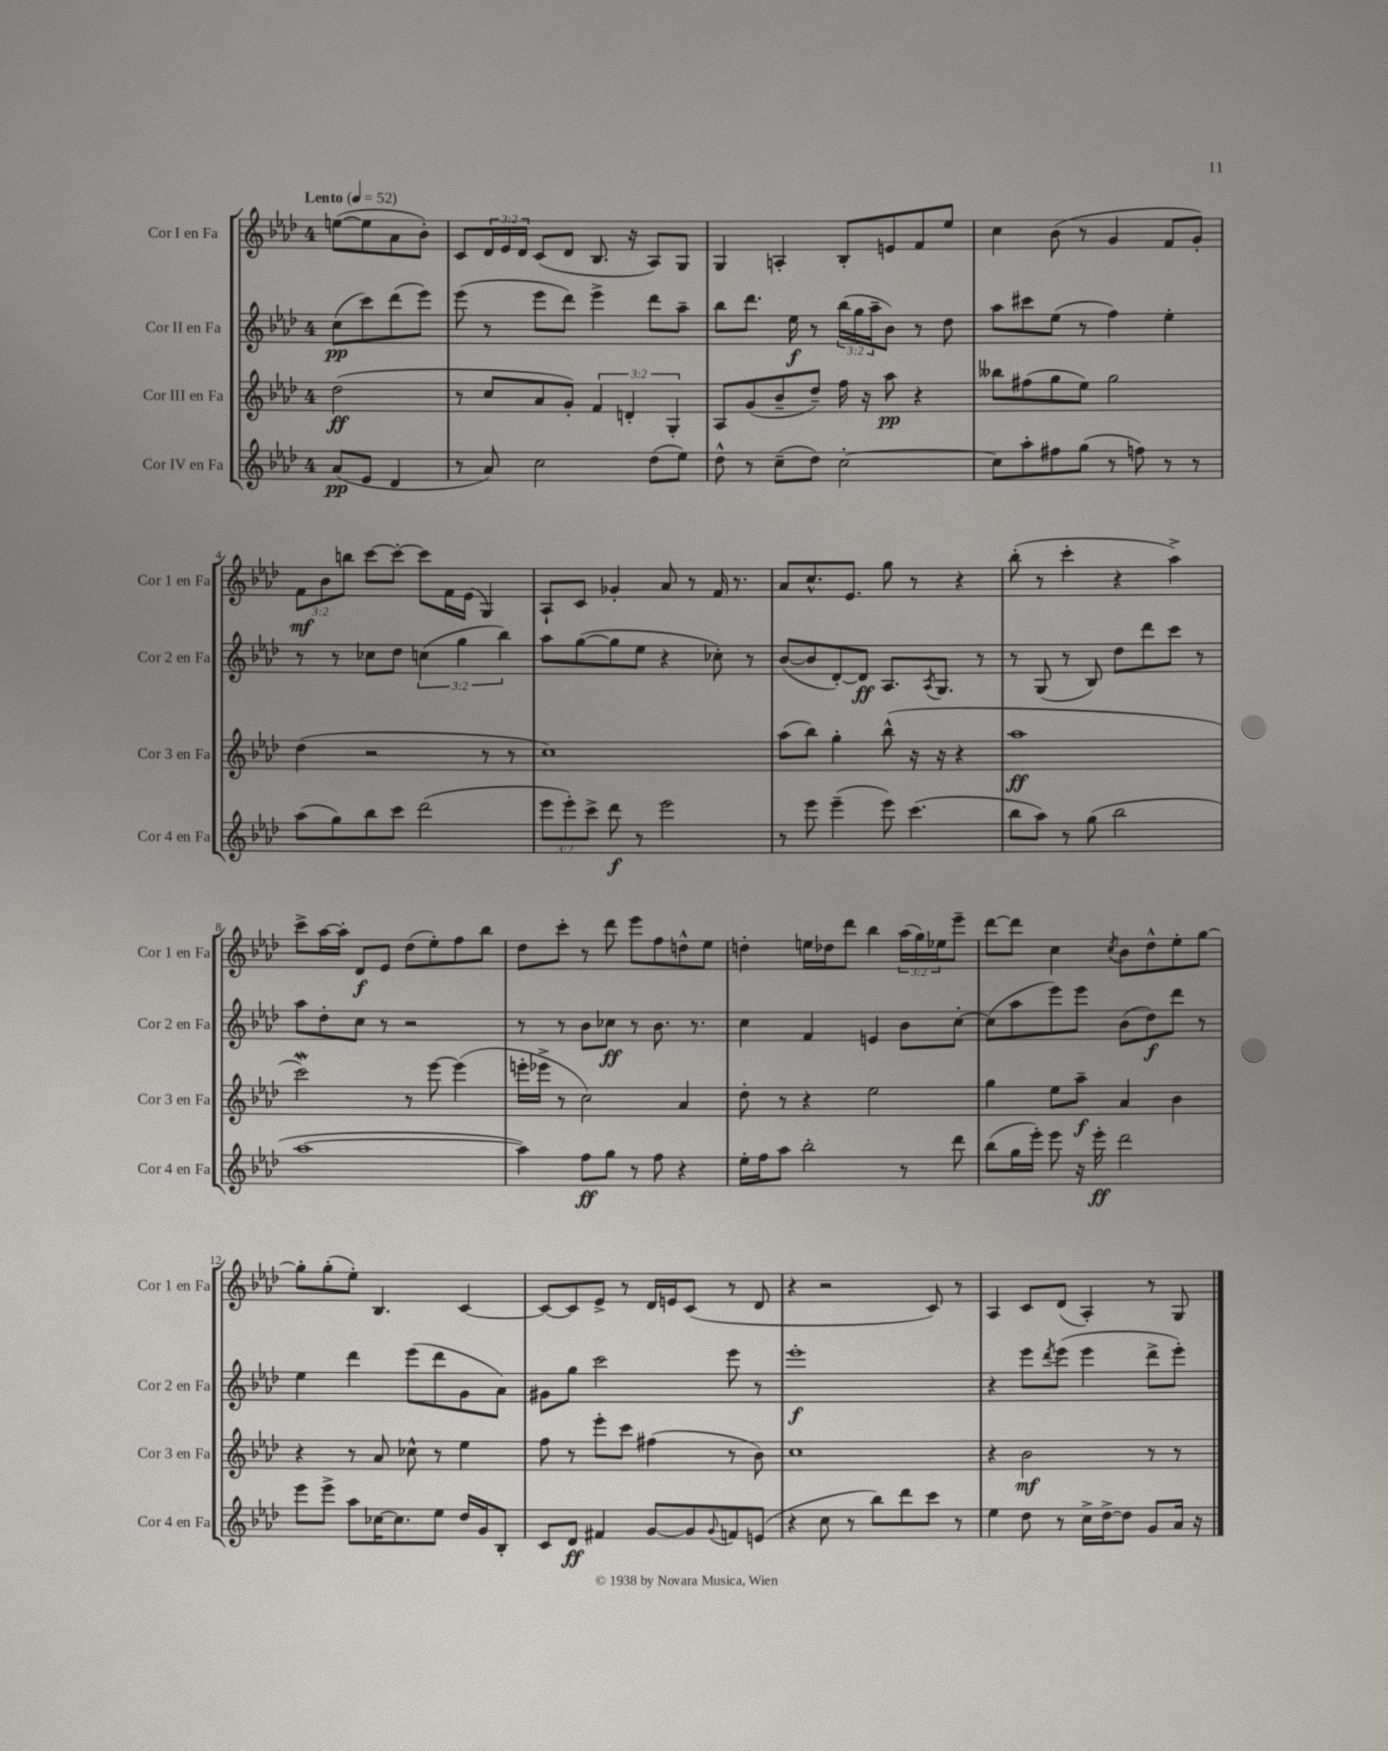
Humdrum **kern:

**kern	**kern	**kern	**kern
*staff4	*staff3	*staff2	*staff1
*clefG2	*clefG2	*clefG2	*clefG2
*k[b-e-a-d-]	*k[b-e-a-d-]	*k[b-e-a-d-]	*k[b-e-a-d-]
*M4/4	*M4/4	*M4/4	*M4/4
*MM52	*MM52	*MM52	*MM52
(8a-/L	(2dd-\	(8cc\L	([8ee\L
8e-/J	.	8ccc\)	8ee\]
4d-/	.	(8ddd-\	8a-\
.	.	8eee-\J)	8b-'\J)
=	=	=	=
8r	8r	(8eee-\	8c/L
8a-/)	8cc/L	8r	24d-/L
.	.	.	24e-/
.	.	.	24d-/JJ
2cc\	8a-/	8eee-\L	(8c/L
.	8g'/J)	8ddd-\J)	8d-/J
.	6f/	4eee-^\	8.B-/
.	6d'/	.	.
.	.	.	16r
(8dd-\L	.	8ddd-\L	8A-/L)
.	6G'/	.	.
8ee-\J)	.	8aa-~\J	8G/J
=	=	=	=
8dd-^^\	8A-/L	8bb-\L	4G/
8r	(8g/	8.ddd-\J	.
(8cc~\L	8b-~/	.	4A'/
.	.	16ee-\	.
8dd-\J)	8dd-~/J)	8r	.
[2cc'\	16ff\	(24bb-\LL	8B-'/L
.	.	24gg\	.
.	16r	.	.
.	.	24aa-~\J	.
.	8aa-\	8b-\J)	8e/
.	4r	8r	8f/
.	.	8dd-\	8ee-/J
=	=	=	=
8cc\]L	8bb--\L	8aa-\L	4cc\
8aa-'\	(8ff#\	8ccc#\	.
8ff#\	8gg\	(8ee-\J	(8b-\
(8gg\J	8ee-\J)	8r	8r
8r	2gg\	4ff\)	4g/
8ff\)	.	.	.
8r	.	4ee-'\	8f/L
8r	.	.	8g'/J)
=	=	=	=
(8aa-\L	(4dd-\	8r	12f\L
.	.	.	12b-\
8gg\)	.	8r	.
.	.	.	12bb\J
8bb-\	2r	8cc-\L	[8ccc\L
8ccc\J	.	8dd-\J	8ccc'\_J
(2ddd-\	.	(6cc\	8ccc\]L
.	.	.	16f\L
.	.	6gg\	.
.	.	.	(16e-\JJ
.	8r	.	4G/)
.	.	6bb-\)	.
.	8r	.	.
=	=	=	=
12eee-\L	1cc)	8aa-\L	8A-`/L
12eee-'\)	.	.	.
.	.	([8gg\	8c/J
12ccc^\J	.	.	.
8ddd-\	.	8gg\]	4g-'/
8r	.	8ee-\J	.
2eee-\	.	4r	8a-/
.	.	.	8r
.	.	8cc-'\)	16f/
.	.	.	8.r
.	.	8r	.
=	=	=	=
8r	(8aa-\L	([8b-/L	8a-/L
8eee-\	8bb-\J)	8b-/]	8.cc^^/
(4eee-~\	4gg'\	[8d-'/)	.
.	.	.	8.e-/J
.	.	8d-/]J	.
8eee-\)	(8bb-^^\	8.A-/L	8gg\
(4.ccc\	16r	.	8r
.	.	8qA-/	.
.	16r	8.G/J	.
.	4r	.	4r
.	.	8r	.
=	=	=	=
8bb-\L	1aa-	8r	(8bb-'\
8aa-\J)	.	(8G/	8r
8r	.	8r	4ccc'\
(8gg\	.	8B-/)	.
2bb-\	.	8dd-\L	4r
.	.	8ddd-\	.
.	.	8ccc\J	4aa-^\)
.	.	8r	.
=	=	=	=
[1aa-	2ccc\)	8aa-\L	8ccc^\L
.	.	8dd-'\	[16aa-\L
.	.	.	16aa-'\]JJ
.	.	8cc\J	8d-/L
.	.	8r	8e-/J
.	8r	2r	(8dd-\L
.	[8eee-\	.	8ee-'\)
.	(4eee-\]	.	8ff\
.	.	.	8bb-\J
=	=	=	=
4aa-\])	16eee'\LL	8r	8dd-\L
.	16eee-^\JJ	.	.
.	8r	8r	8ccc'\J
8ff\L	2cc\)	8b-\L	8r
8gg\J	.	8cc-\J	8ddd-\
8r	.	8r	8eee-\L
8ff\	.	8.b-\	8ff\
4r	4a-/	.	8dd^^\
.	.	8.r	.
.	.	.	8ee-\J
=	=	=	=
16ee-'\LL	8dd-'\	4cc\	4dd'\
16ff\J	.	.	.
8aa-\J	8r	.	.
2bb-'\	4r	4f/	16ee\LL
.	.	.	16dd-\J
.	.	.	8ddd-\J
.	2ee-\	4e/	4bb-\
8r	.	8b-\L	(24aa-\LL
.	.	.	24gg\)
.	.	.	24ee-\J
8ddd-\	.	[8cc'\J	8eee-~\J
=	=	=	=
(8bb-\L	4gg\	(8cc\]L	[8ddd-\L
16gg\L	.	8aa-\	8ddd-\]J
16eee-'\JJ)	.	.	.
8eee-\	8ee-\L	8eee-\)	4cc\
16r	8aa-~\J	8eee-\J	.
16eee-'\	.	.	.
.	.	.	8qcc/
2ddd-\	4a-/	(8b-\L	8b-\L
.	.	8dd-\)	8dd-^^\
.	4b-\	8ddd-\J	8ee-'\
.	.	8r	[8gg\J
=	=	=	=
8eee-\L	4r	4ee-\	8gg'\]L
8eee-^\J	.	.	(8gg'\
8aa-\L	8r	4ddd-\	8ee-'\J)
[16cc-\K	8a-/	.	4.B-/
8.cc-\]	.	.	.
.	8cc-^^\	(8eee-\L	.
8ee-\J	8r	8ddd-\	.
16dd-/LL	4ee-\	8g\	[4c/
16g/J	.	.	.
8B-'/J	.	8a-\J)	.
=	=	=	=
8c/L	8ff\	8g#\L	8c/_L
8d-/J	8r	8gg\J	8c/]
4f#/	8eee-'\L	2ccc\	8e-^/J
.	8ccc\J	.	8r
[8g/L	(4ff#\	.	16d-/LL
.	.	.	16e/J
8g/]	.	.	(8c/J
8qqg/	.	.	.
8f/	8r	8eee-\	8r
(8e/J	8b-\)	8r	8d-/
=	=	=	=
4r	1cc	1eee-'	4r
8cc\	.	.	2r
8r	.	.	.
8bb-\L)	.	.	.
8ddd-\	.	.	.
8ccc\J	.	.	8c/)
8r	.	.	8r
=	=	=	=
4ee-\	4r	4r	4A-/
8dd-\	2b-\	8eee-\L	8c/L
.	.	8qddd-/	.
8r	.	(8eee-\J	(8d-/J
16cc^\LL	.	4eee-\	4A-'/)
[16dd-^\J	.	.	.
8dd-\]J	.	.	.
8g/L	8r	8ddd-^\L	8r
16a-/Jk	8r	8eee-'\J)	8G/
16r	.	.	.
==	==	==	==
*-	*-	*-	*-
